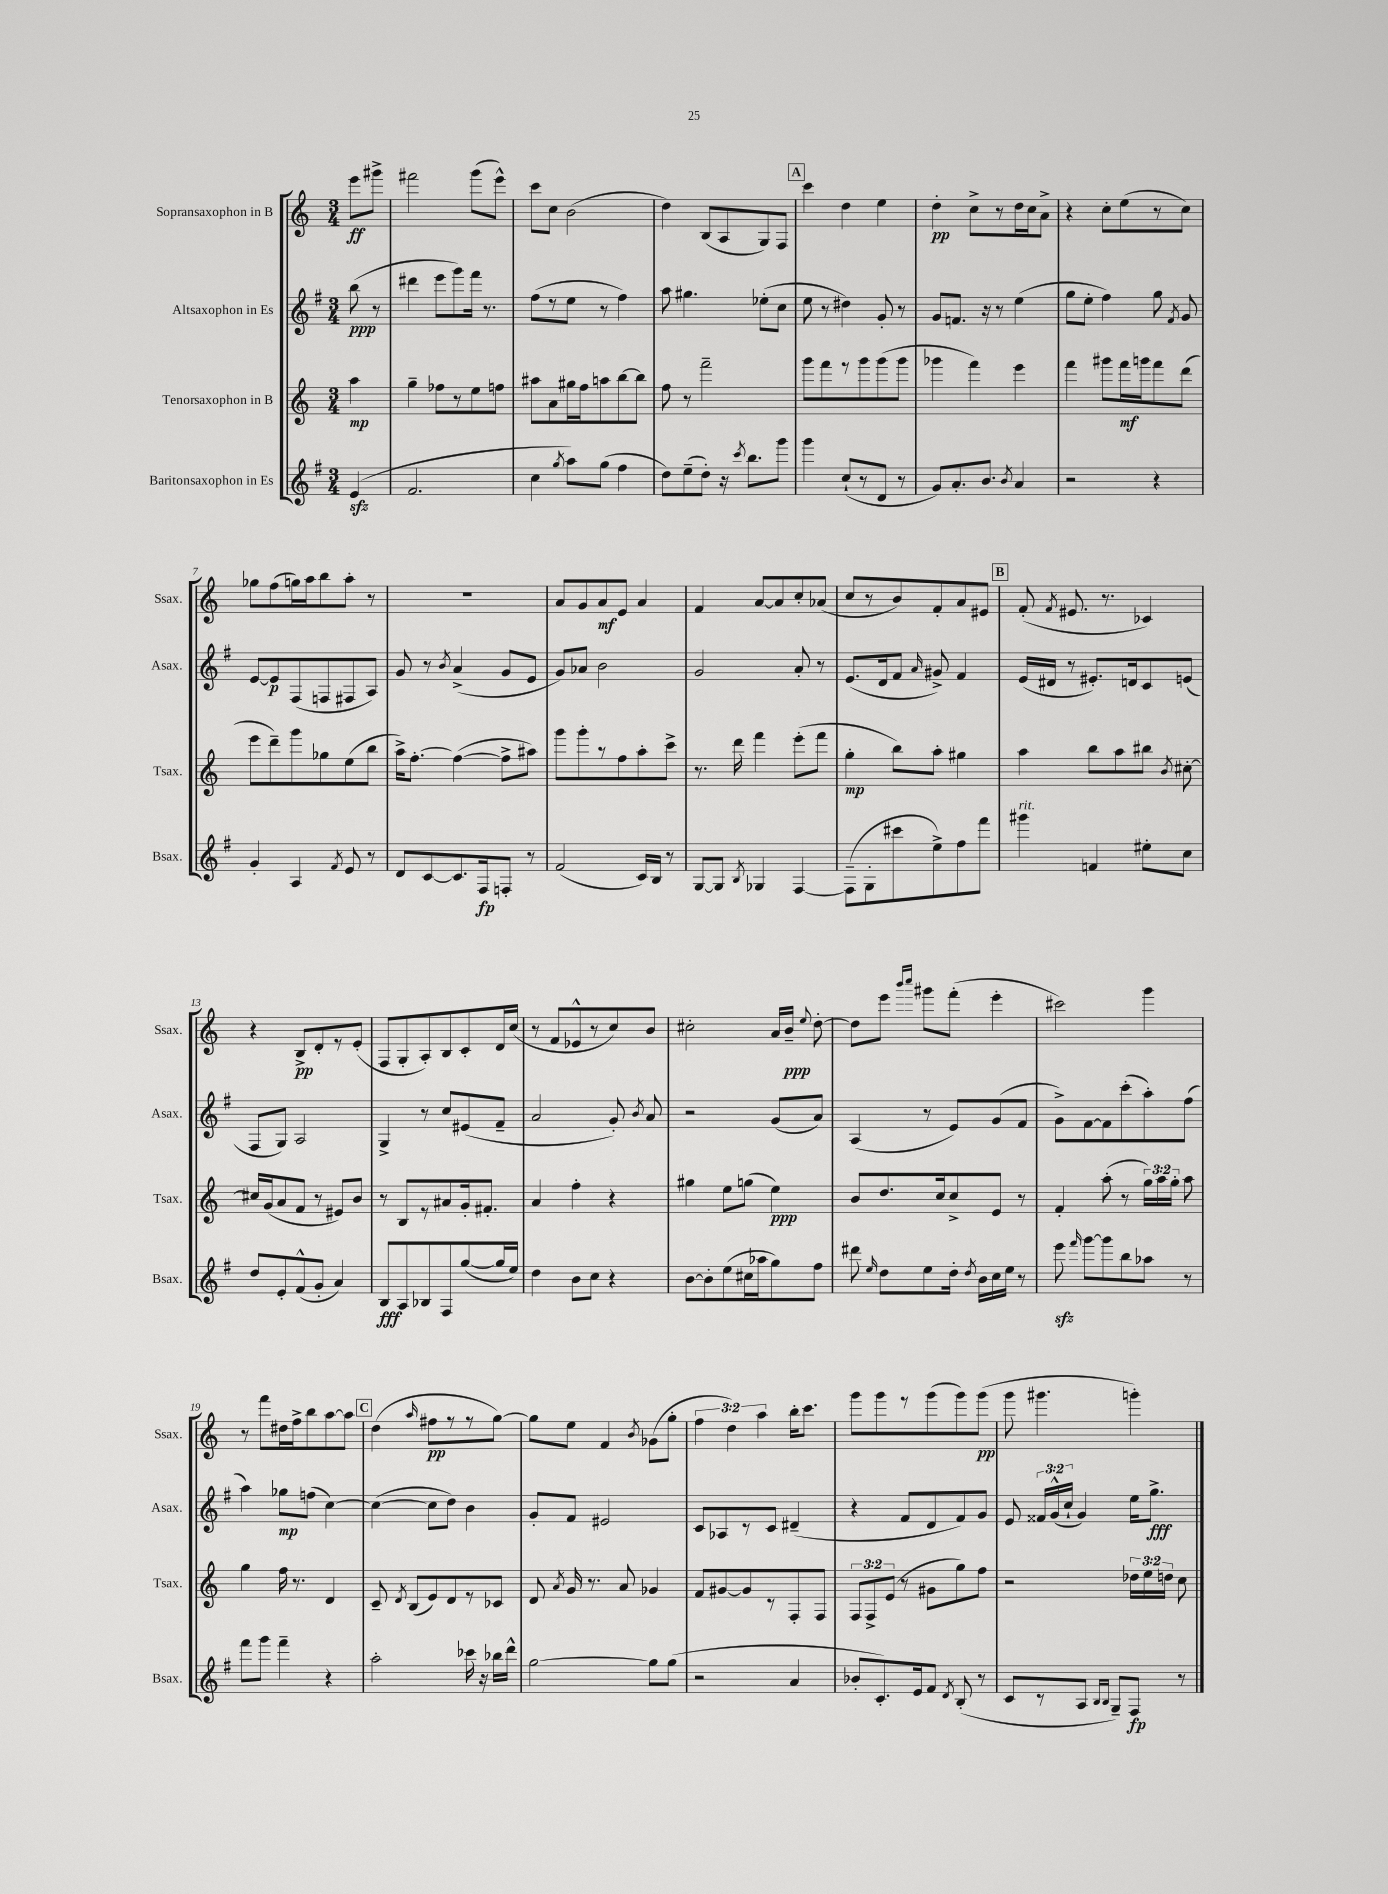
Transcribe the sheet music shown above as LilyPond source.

<<
\new StaffGroup <<
\new Staff = "s0" \with { instrumentName = "Sopransaxophon in B" shortInstrumentName = "Ssax." } {
    \clef treble \key c \major \numericTimeSignature \time 3/4 \override Staff.TupletNumber.text = #tuplet-number::calc-fraction-text \partial 4
    \autoBeamOff e'''8[\ff gis'''8]-> |
    fis'''2 g'''8[( e'''8]-^) |
    c'''8[ c''8] b'2( |
    d''4) b8[( a8 g8) f8] |
    \mark \markup { \box "A" } c'''4 d''4 e''4 |
    d''4-.\pp c''8[-> r8 d''16 c''16 a'8]-> |
    r4 c''8[-. e''8( r8 c''8]) |
    ges''8[ f''8( g''16) a''16 b''8 a''8]-. r8 |
    R2. |
    a'8[ g'8 a'8\mf e'8] a'4 |
    f'4 a'8[~ a'8 c''8-. aes'8]( |
    c''8[ r8 b'8) f'8-. a'8 eis'8] |
    \mark \markup { \box "B" } f'8-.( \acciaccatura { f'8 } eis'8. r8. ces'4) |
    r4 b8[->\pp d'8-. r8 e'8]-.( |
    f8[ g8-. a8-.) b8 c'8-. d'16 c''16]( |
    r8 f'8[ ees'8-^ r8 c''8) b'8] |
    cis''2-. a'16[ b'16]--\ppp \appoggiatura { e''8 } d''8~-. |
    d''8[ e'''8] \grace { b'''16[ c''''16] } gis'''8[ f'''8]-.( e'''4-. |
    cis'''2) g'''4 |
    r8 f'''8[ dis''16 f''16-> b''8 a''8~ a''8] |
    \mark \markup { \box "C" } d''4( \grace { a''16 } fis''8[\pp r8 r8 g''8]~) |
    g''8[ e''8] f'4 \acciaccatura { b'8 } ges'8[( g''8]-. |
    \tuplet 3/2 { f''4 d''4) a''4 } b''16[-. c'''8.] |
    g'''8[ g'''8 r8 g'''8( g'''8) g'''8]\pp( |
    g'''8 gis'''4. g'''4-.) \bar "|." |
}
\new Staff = "s1" \with { instrumentName = "Altsaxophon in Es" shortInstrumentName = "Asax." } {
    \clef treble \key g \major \numericTimeSignature \time 3/4 \override Staff.TupletNumber.text = #tuplet-number::calc-fraction-text \partial 4
    \autoBeamOff b''8\ppp( r8 |
    dis'''4 e'''8[ g'''8) fis'''16] r8. |
    fis''8[( r8 e''8] r8 fis''4) |
    a''8 gis''4. ees''8[-.( c''8] |
    \mark \markup { \box "A" } e''8 r8 dis''4) g'8-. r8 |
    g'8[ f'8.] r16 r8 e''4( |
    g''8[ e''8]-. fis''4) g''8 \acciaccatura { fis'8 } g'8 |
    e'8[~ e'8\p fis8( f8 fis8 a8]) |
    g'8 r8 \acciaccatura { b'8 } a'4->( g'8[ e'8] |
    g'8[) aes'8] b'2 |
    g'2 a'8-. r8 |
    e'8.[( d'16 fis'8] \grace { a'16 } gis'8->) fis'4 |
    \mark \markup { \box "B" } e'16[( dis'16] r8 eis'8.[-.) d'16 c'8 e'8]( |
    fis8[ g8]) a2 |
    g4-> r8 c''8[ eis'8( fis'8]-- |
    a'2 g'8-.) \acciaccatura { b'8 } a'8 |
    r2 g'8[( a'8]) |
    a4( r8 e'8[) g'8( fis'8] |
    g'8[->) fis'8~ fis'8 c'''8-.( a''8-.) fis''8]( |
    a''4) ges''8[\mp f''8]( c''4~) |
    \mark \markup { \box "C" } c''4~( c''8[ d''8]) b'4 |
    g'8[-. fis'8] eis'2 |
    c'8[ aes8 r8 c'8] dis'4--( |
    r4 fis'8[ d'8 fis'8) g'8] |
    e'8 \tuplet 3/2 { fisis'16[ g'16-^( c''16]-! } g'4) e''16[ g''8.]->\fff \bar "|." |
}
\new Staff = "s2" \with { instrumentName = "Tenorsaxophon in B" shortInstrumentName = "Tsax." } {
    \clef treble \key c \major \numericTimeSignature \time 3/4 \override Staff.TupletNumber.text = #tuplet-number::calc-fraction-text \partial 4
    \autoBeamOff a''4\mp |
    g''4-- fes''8[ r8 e''8 f''8] |
    ais''8[ a'8 gis''16 f''16 a''8 b''8~ b''8] |
    f''8 r8 f'''2-- |
    \mark \markup { \box "A" } g'''8[ f'''8 r8 g'''8 g'''8( g'''8] |
    ges'''4 f'''4) e'''4 |
    f'''4 gis'''8[ f'''16\mf g'''16 f'''8 d'''8]( |
    e'''8[ d'''8--) g'''8 ges''8 e''8( b''8] |
    a''16[->) f''8.]~-. f''4~( f''8[-> ais''8]) |
    g'''8[ g'''8-. r8 f''8 a''8-. c'''8]-> |
    r8. d'''16 f'''4 e'''8[-.( f'''8] |
    g''4-.\mp b''8[) a''8]-. gis''4 |
    \mark \markup { \box "B" } a''4 b''8[ a''8 bis''8] \acciaccatura { b'8 } cis''8~-. |
    cis''16[ g'16( a'8 f'8] r8 eis'8[) b'8] |
    r8 b8[ r8 ais'8 g'16-. fis'8.]-. |
    a'4 f''4-. r4 |
    gis''4 e''8[ g''8]( e''4\ppp) |
    b'8[ d''8. c''16 c''8-> e'8] r8 |
    f'4-. a''8-.( r8 \tuplet 3/2 { g''16[) a''16 g''16]-. } a''8 |
    g''4 f''16 r8. d'4 |
    \mark \markup { \box "C" } c'8-- \acciaccatura { d'8 } b8[( e'8) d'8 r8 ces'8] |
    d'8 \acciaccatura { a'8 } g'16 r8. a'8 ges'4 |
    f'8[ gis'8~ gis'8 r8 f8-. f8] |
    \tuplet 3/2 { f8[ f8-> e'8]( } r8 gis'8[ g''8) f''8] |
    r2 \tuplet 3/2 { des''16[ e''16 d''16] } c''8 \bar "|." |
}
\new Staff = "s3" \with { instrumentName = "Baritonsaxophon in Es" shortInstrumentName = "Bsax." } {
    \clef treble \key g \major \numericTimeSignature \time 3/4 \partial 4
    \autoBeamOff e'4\sfz( |
    fis'2. |
    c''4 \acciaccatura { g''8 } a''8[) g''8]( fis''4 |
    d''8[) e''8--( d''8]-.) r16 \acciaccatura { c'''8 } b''8.[ g'''8] |
    \mark \markup { \box "A" } g'''4 c''8[-!( r8 d'8] r8 |
    g'8[) a'8.-. b'8.] \acciaccatura { b'8 } a'4 |
    r2 r4 |
    g'4-. a4 \acciaccatura { fis'8 } e'8 r8 |
    d'8[ c'8~ c'8. fis16\fp f8]-. r8 |
    fis'2( c'16[) b16] r8 |
    g8[~ g8] \acciaccatura { b8 } ges4 fis4~ |
    fis8[--( g8-. cis'''8 e''8->) fis''8 fis'''8] |
    \mark \markup { \box "B" } gis'''4^\markup { \italic "rit." } f'4 eis''8[-. c''8] |
    d''8[ e'8-. fis'8-^( g'8]-. a'4) |
    b8[\fff a8 bes8 fis8 g''8~( g''16 e''16]) |
    d''4 b'8[ c''8] r4 |
    b'8[~ b'8-. e''8( cis''16 aes''16 g''8) fis''8] |
    dis'''8 \grace { e''16 } d''8[ e''8 d''16]-. \acciaccatura { d''8 } b'16[ c''16 e''16] r8 |
    e'''8\sfz \grace { fis'''16 } g'''8[~ g'''8 b''8 aes''8] r8 |
    fis'''8[ g'''8] fis'''4-- r4 |
    \mark \markup { \box "C" } a''2-. ces'''16 r16 bes''16[ d'''16]-^ |
    g''2~ g''8[ g''8]( |
    r2 a'4 |
    bes'8[-. c'8.-.) e'16 fis'8] \acciaccatura { d'8 } b8-.( r8 |
    c'8[ r8 a8] \grace { b16[ b16] } g8[--) fis8]\fp r8 \bar "|." |
}
>>
>>
